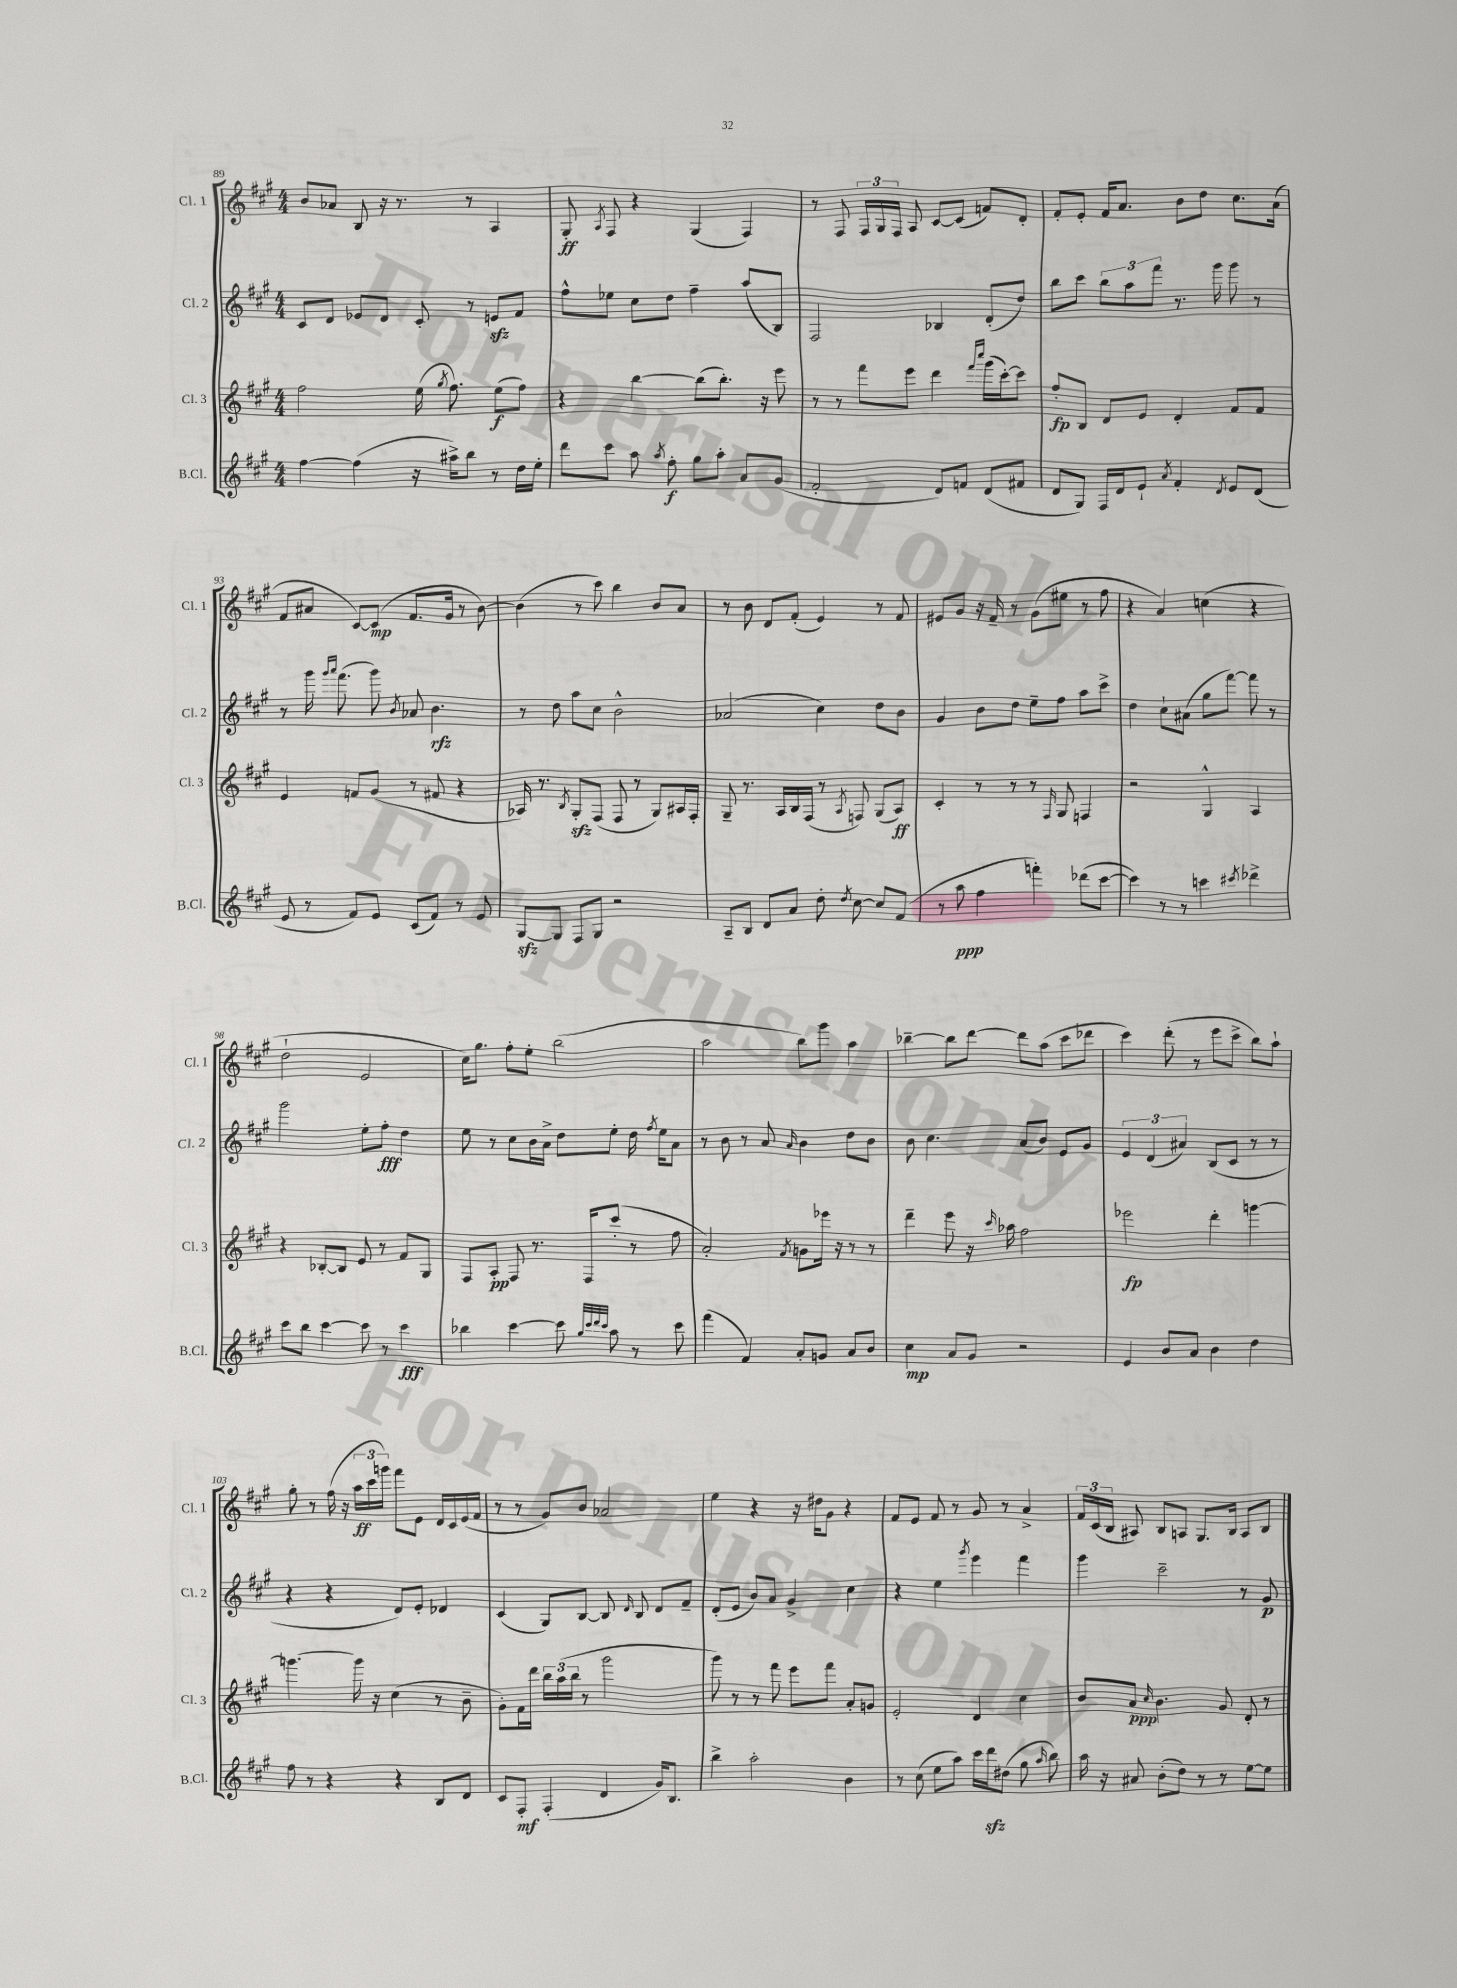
<<
\new StaffGroup <<
\new Staff = "s0" \with { instrumentName = "Cl. 1" shortInstrumentName = "Cl. 1" } {
    \clef treble \key a \major \numericTimeSignature \time 4/4
    \autoBeamOff b'8[ aes'8] b8 r16 r8. r8 a4 |
    gis8-.\ff \acciaccatura { a8 } fis8 r4 gis4( fis4) |
    r8 fis8 \tuplet 3/2 { fis16[ gis16 fis16] } a8 cis'8[~ cis'8]( f'8[) d'8]-. |
    fis'8[-. e'8]-. fis'16[ a'8.] b'8[ d''8] cis''8.[ a'16]( |
    fis'8[ ais'8] cis'8[~) cis'8]\mp( fis'8.[ gis'16] r8 b'8~) |
    b'4( r8 cis'''8) b''4 b'8[ a'8] |
    r8 b'8 d'8[ fis'8]-.( e'4) r8 fis'8 |
    eis'8[ gis'8] r16 fis'16-- r8 gis'8[( eis''8] r8 fis''8 |
    r4 a'4) c''4( r4 |
    d''2-! e'2 |
    cis''16[) gis''8.] fis''8[-. e''8]-. b''2( |
    a''2 b''8[) gis'''8] a''4 |
    bes''4~-- bes''8[ d'''8]~ d'''8[ a''8]( cis'''8[ des'''8] |
    cis'''4) d'''8-.( r8 e'''8[ cis'''8]-> b''8[) a''8]-! |
    gis''8-. r8 fis''16( r16 \tuplet 3/2 { a''16[\ff cis'''16 g'''16]) } fis'''8[ e'8] d'16[ cis'16 e'16( fis'16] |
    r8 r8 gis'8[) b'8] aes'2 |
    e''4 r4 r16 dis''16[ gis'8] r4 |
    fis'8[ e'8] fis'8 r8 gis'8 r8 a'4-> |
    \tuplet 3/2 { fis'16[ cis'16( b16] } ais8) b8[ a8] gis8.[ b16] a8[ b8] \bar "|." |
}
\new Staff = "s1" \with { instrumentName = "Cl. 2" shortInstrumentName = "Cl. 2" } {
    \clef treble \key a \major \numericTimeSignature \time 4/4
    \autoBeamOff cis'8[ d'8] ees'8[ d'8] cis'8-. r8 e'8[\sfz fis'8] |
    fis''8[-^ ees''8] cis''8[ d''8] fis''4-- a''8[( b8]) |
    fis2 bes4 d'8[-.( d''8]) |
    b''8[ cis'''8] \tuplet 3/2 { b''8[ a''8 fis'''8] } r8. gis'''16 gis'''8 r8 |
    r8 gis'''16 \grace { gis'''16[ a'''16] } fis'''8.( gis'''8) \acciaccatura { b'8 } aes'8 b'4.\rfz |
    r8 d''8 a''8[ cis''8] b'2-^ |
    aes'2( cis''4) d''8[ b'8] |
    gis'4 b'8[ d''8] e''8[-- fis''8] a''8[ cis'''8]-> |
    d''4 cis''8[-! ais'8]( gis''8[ fis'''8]~) fis'''8 r8 |
    gis'''2 e''8[-. fis''8]-.\fff d''4 |
    e''8 r8 cis''8[ b'16 a'16]-> d''8[ e''8]-. d''16 \acciaccatura { fis''8 } e''16[ a'8] |
    r8 b'8 r8 a'8 \grace { a'16 } b'4 d''8[ b'8] |
    b'8 cis''4. a'8[( b'8]) e'8[ gis'8] |
    \tuplet 3/2 { e'4 d'4( ais'4) } b8[( cis'8] r8 r8 |
    r4 r4 d'8[) e'8]-. des'4 |
    cis'4( gis8[) b8]~ b8 \grace { d'16 } b8 d'8[ fis'8]-- |
    d'8[-.( e'8] b'8[) a'8] gis'4-> cis''4 |
    r4 e''4 \acciaccatura { gis'''8 } e'''4 fis'''4 |
    gis'''4 cis'''2-- r8 gis'8\p \bar "|." |
}
\new Staff = "s2" \with { instrumentName = "Cl. 3" shortInstrumentName = "Cl. 3" } {
    \clef treble \key a \major \numericTimeSignature \time 4/4
    \autoBeamOff fis''2 e''16( \acciaccatura { gis''8 } fis''8.) e''8[\f( fis''8]) |
    r4 b''4~ b''8[( b''8.]-.) r16 e'''8 |
    r8 r8 fis'''8[ e'''8] d'''4 \grace { fis'''16[ cis''''16] } gis'''16[( cis'''16~-.) cis'''8] |
    fis''8[-.\fp b8] d'8[ e'8] d'4-. fis'8[ fis'8] |
    e'4 f'8[ gis'8]( r8 fis'8 r4 |
    aes16) r8. \acciaccatura { b8 } gis8[-.\sfz fis8]( fis8 r8 gis8[) ais16 fis16]-. |
    gis8-- r8. a16[ b16 fis16]( r8 \acciaccatura { a8 } f8) gis8[( a8]\ff) |
    cis'4-. r8 r8 r8 \grace { fis16 } gis8 f4 |
    r2 gis4-^ a4 |
    r4 bes8[~-. bes8] e'8 r8 fis'8[ gis8] |
    fis8[ a8]-.\pp fis8 r8. fis16[ cis'''8]-.( r8 fis''8 |
    a'2-.) \acciaccatura { fis'8 } g'8[ ees'''16] r16 r8 r8 |
    d'''4-- e'''8 r16 \grace { cis'''16 } aes''16 fis''2 |
    ees'''2\fp d'''4-. g'''4~ |
    g'''4.~ g'''16 r16 cis''4( r8 b'8-- |
    gis'8[-.) fis'16 d'''16] \tuplet 3/2 { b''16[ a''16( b''16] } r8 gis'''2 |
    gis'''8) r8 r8 fis'''8 e'''8[ fis'''8] a'8[-. g'8] |
    e'2-. d'4 cis''4 |
    b'8[ a'8]\ppp \grace { cis''16 } b'4. gis'8 d'8-. r8 \bar "|." |
}
\new Staff = "s3" \with { instrumentName = "B.Cl." shortInstrumentName = "B.Cl." } {
    \clef treble \key a \major \numericTimeSignature \time 4/4
    \autoBeamOff fis''4~ fis''4( r16 ais''16[->) b''8] r8 d''16[ e''16]-. |
    d'''8[ cis'''8] a''8 \acciaccatura { a''8 } fis''8-.\f gis''8[ a''8]-. a'8[ gis'8]( |
    fis'2-. d'8[) f'8] d'8[( fis'8] |
    d'8[ gis8]) fis16[ d'16 e'8]-! \acciaccatura { a'8 } fis'4-. \acciaccatura { d'8 } e'8[ d'8]( |
    e'8 r8 fis'8[) e'8] cis'8[( fis'8]) r8 e'8 |
    gis8[~\sfz gis8] fis8[ gis8] r2 |
    a8[-- b8] d'8[ a'8] d''8-. \acciaccatura { d''8 } cis''8~ cis''8[ fis'8]( |
    r8 a''8\ppp fis''4 f'''4-.) des'''8[( cis'''8]~ |
    cis'''4) r8 r8 c'''4 \acciaccatura { cis'''8 } des'''4-> |
    cis'''8[ b''8] cis'''4~ cis'''8 r8 cis'''4\fff |
    bes''4 cis'''4~ cis'''8 \grace { gis''32[ cis'''32 d'''32 cis'''32] } a''8 r8 cis'''8 |
    fis'''4( fis'4) a'8[-. g'8] a'8[ b'8] |
    cis''4\mp a'8[ gis'8] r2 |
    e'4 b'8[ a'8] b'4 d''4 |
    fis''8 r8 r4 r4 b8[ d'8] |
    cis'8[ fis8]-.\mf fis4-.( d'4 gis'16[) b8.] |
    b''4-> a''2-. b'4 |
    r8 cis''8( e''8[ a''8]) cis'''16[ d'''16\sfz dis''8]( gis''8 \grace { a''16 } b''8) |
    a''16 r16 ais'8 b'8[-.( d''8]) r8 r8 e''8[~ e''8] \bar "|." |
}
>>
>>
\layout { \context { \Score currentBarNumber = #89 } }
